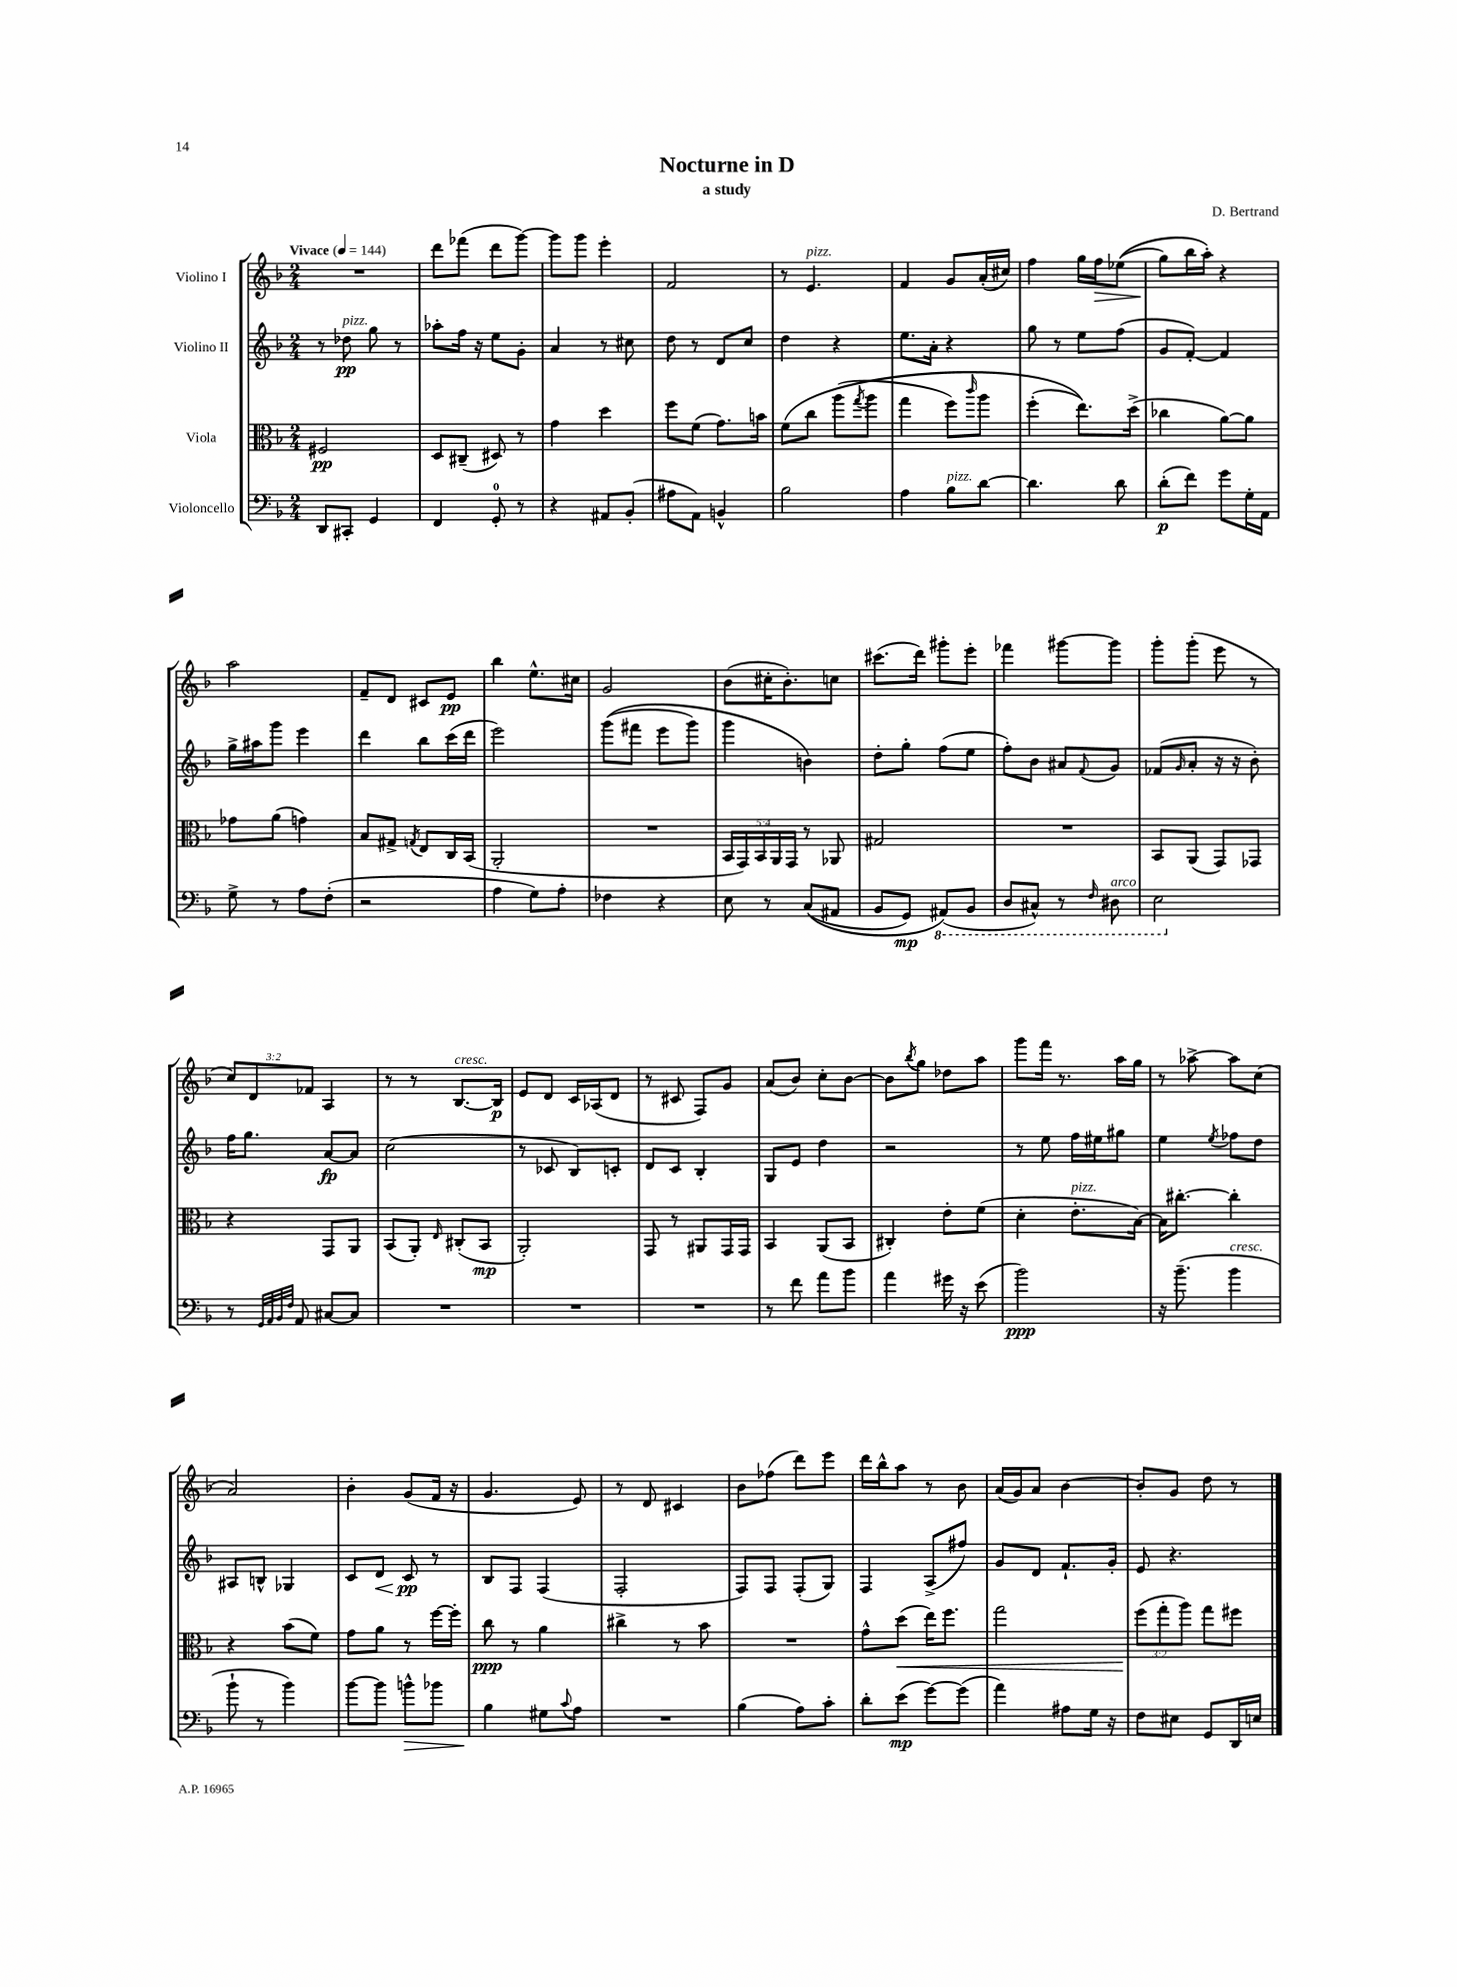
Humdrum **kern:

**kern	**dynam	**kern	**dynam	**kern	**dynam	**kern	**dynam
*part4	*part4	*part3	*part3	*part2	*part2	*part1	*part1
*staff4	*staff4	*staff3	*staff3	*staff2	*staff2	*staff1	*staff1
*I"Violoncello	*	*I"Viola	*	*I"Violino II	*	*I"Violino I	*
*clefF4	*	*clefC3	*	*clefG2	*	*clefG2	*
*k[b-]	*	*k[b-]	*	*k[b-]	*	*k[b-]	*
*M2/4	*	*M2/4	*	*M2/4	*	*M2/4	*
*MM144	*	*MM144	*	*MM144	*	*MM144	*
=1	=1	=1	=1	=1	=1	=1	=1
!	!	!	!	!	!	!LO:TX:a:B:t=Vivace	!
8DD/L	.	2F#X/	pp	8r	.	2r	.
!	!	!	!	!LO:TX:a:i:t=pizz.	!	!	!
8CC#X'/J	.	.	.	8dd-X\	pp	.	.
4GG/	.	.	.	8gg\	.	.	.
.	.	.	.	8r	.	.	.
=2	=2	=2	=2	=2	=2	=2	=2
4FF/	.	8D/L	.	8aa-X'\L	.	8ddd\L	.
.	.	(8C#X~/J	.	16ff\Jk	.	(8fff-X\J	.
.	.	.	.	16r	.	.	.
8GG'/	.	8D#X/)	.	8ee\L	.	8ddd\L	.
8r	.	8r	.	8g'\J	.	[8ggg\J)	.
=3	=3	=3	=3	=3	=3	=3	=3
4r	.	4g\	.	4a/	.	8ggg\L]	.
.	.	.	.	.	.	8ggg\J	.
8AA#X/L	.	4dd\	.	8r	.	4eee'\	.
(8BB-'/J	.	.	.	8cc#X\	.	.	.
=4	=4	=4	=4	=4	=4	=4	=4
8A#X\L	.	8ff\L	.	8dd\	.	2f/	.
8AA\J)	.	(8f\J	.	8r	.	.	.
4BBn^^/	.	8.g\L)	.	8d/L	.	.	.
.	.	.	.	8cc/J	.	.	.
.	.	16bn\Jk	.	.	.	.	.
=5	=5	=5	=5	=5	=5	=5	=5
2B-\	.	(8f\L	.	4dd\	.	8r	.
!	!	!	!	!	!	!LO:TX:a:i:t=pizz.	!
.	.	8cc\J	.	.	.	4.e/	.
.	.	(8aa\L	.	4r	.	.	.
.	.	8qgg/	.	.	.	.	.
.	.	8aa\J	.	.	.	.	.
=6	=6	=6	=6	=6	=6	=6	=6
4A\	.	4gg\	.	8.ee\L	.	4f/	.
.	.	.	.	16a'\Jk	.	.	.
!LO:TX:a:i:t=pizz.	!	!	!	!	!	!	!
8B-\L	.	8ff\L)	.	4r	.	8g/L	.
.	.	16qqccc/	.	.	.	.	.
[8d\J	.	8aa\J	.	.	.	(16a'/L	.
.	.	.	.	.	.	16cc#X/JJ)	.
=7	=7	=7	=7	=7	=7	=7	=7
4.d\]	.	(4ff'\	.	8gg\	.	4ff\	.
.	.	.	.	8r	.	.	.
.	.	8.ee\L))	.	8ee\L	.	16gg\LL	.
!	!	!	!	!	!	!	!LO:HP:b
.	.	.	.	.	.	16ff\J	>
8d\	.	.	.	(8ff\J	.	((8ee-X\J	.
.	.	(16dd^\Jk	.	.	.	.	.
=8	=8	=8	=8	=8	=8	=8	=8
(8d'\L	p	4cc-X\	.	8g/L	.	8gg\L)	.
8f\J)	.	.	.	[8f'/J)	.	16bb-\L	]
.	.	.	.	.	.	16aa'\JJ)	.
8g\L	.	[8a\L)	.	4f/]	.	4r	.
16G'\L	.	8a\J]	.	.	.	.	.
16AA\JJ	.	.	.	.	.	.	.
!!LO:LB:g=z
=9	=9	=9	=9	=9	=9	=9	=9
8G^\	.	8g-X\L	.	16gg^\LL	.	2aa\	.
.	.	.	.	16aa#X\J	.	.	.
8r	.	(8a\J	.	8ggg\J	.	.	.
8A\L	.	4gn\)	.	4eee\	.	.	.
(8F'\J	.	.	.	.	.	.	.
=10	=10	=10	=10	=10	=10	=10	=10
2r	.	8B-/L	.	4ddd\	.	8f~/L	.
.	.	8G#X^/J	.	.	.	8d/J	.
.	.	8qGn/	.	.	.	.	.
.	.	8E/L	.	8bb-\L	.	8c#X/L	.
.	.	16C/L	.	(16ccc\L	.	8e/J	pp
.	.	(16BB-/JJ	.	16ddd\JJ	.	.	.
=11	=11	=11	=11	=11	=11	=11	=11
4A\	.	2AA'/	.	2eee\)	.	4bb-\	.
8G\L)	.	.	.	.	.	8.ee^^\L	.
8A'\J	.	.	.	.	.	.	.
.	.	.	.	.	.	16cc#X\Jk	.
=12	=12	=12	=12	=12	=12	=12	=12
4F-X\	.	2r	.	((8ggg\L	.	2g/	.
.	.	.	.	8fff#X\J	.	.	.
4r	.	.	.	8eee\L	.	.	.
.	.	.	.	8ggg\J)	.	.	.
=13	=13	=13	=13	=13	=13	=13	=13
8E\	.	20BB-/LL	.	4ggg\	.	(8b-\L	.
.	.	20GG/)	.	.	.	.	.
.	.	20BB-/	.	.	.	.	.
8r	.	.	.	.	.	16cc#X'\K	.
.	.	20AA/	.	.	.	.	.
.	.	.	.	.	.	8.b-'\)	.
.	.	20GG/JJ	.	.	.	.	.
((8C/L	.	8r	.	4bn\)	.	.	.
8AA#X/J	.	8AA-X/	.	.	.	8ccn\J	.
=14	=14	=14	=14	=14	=14	=14	=14
8BB-/L	.	2G#X/	.	8dd'\L	.	(8.ccc#X\L	.
8GG/J)	mp	.	.	8gg'\J	.	.	.
.	.	.	.	.	.	16ddd\Jk)	.
*8ba	*	*	*	*	*	*	*
(8AAA#X/L)	.	.	.	(8ff\L	.	8ggg#X'\L	.
8BBB-/J	.	.	.	8ee\J	.	8eee'\J	.
=15	=15	=15	=15	=15	=15	=15	=15
8DD/L	.	2r	.	8ff'\L)	.	4fff-X\	.
8CC#X^^/J)	.	.	.	8b-\J	.	.	.
8r	.	.	.	8a#X/L	.	[8ggg#X\L	.
16qqFF/	.	.	.	8qqf/	.	.	.
!LO:TX:a:i:t=arco	!	!	!	!	!	!	!
8DD#X\	.	.	.	8g/J	.	8ggg#\J]	.
=16	=16	=16	=16	=16	=16	=16	=16
2EE\	.	8BB-/L	.	(8f-X/L	.	8ggg'\L	.
.	.	.	.	16qqg/	.	.	.
.	.	(8AA/J	.	8a'/J	.	(8ggg'\J	.
.	.	8GG/L)	.	16r	.	8eee\	.
.	.	.	.	16r	.	.	.
.	.	8GG-X/J	.	8b-'\)	.	8r	.
!!LO:LB:g=z
=17	=17	=17	=17	=17	=17	=17	=17
*X8ba	*	*	*	*	*	*	*
8r	.	4r	.	16ff\KL	.	12cc/L)	.
.	.	.	.	8.gg\J	.	.	.
.	.	.	.	.	.	12d/	.
32qqGG/LLL	.	.	.	.	.	.	.
32qqAA/	.	.	.	.	.	.	.
32qqBB-/	.	.	.	.	.	.	.
32qqF/JJJ	.	.	.	.	.	.	.
8AA/	.	.	.	.	.	.	.
.	.	.	.	.	.	12f-X/J	.
[8C#X/L	.	8GG/L	.	[8a/L	fp	4A/	.
8C#/J]	.	8AA/J	.	8a/J]	.	.	.
=18	=18	=18	=18	=18	=18	=18	=18
2r	.	(8BB-/L	.	(2cc\	.	8r	.
.	.	8AA'/J)	.	.	.	8r	.
.	.	16qqE/	.	.	.	.	.
!	!	!	!	!	!	!LO:TX:a:i:t=cresc.	!
.	.	(8C#X'/L	.	.	.	[8.B-/L	.
.	.	8BB-/J	mp	.	.	.	.
.	.	.	.	.	.	16B-/Jk]	p
=19	=19	=19	=19	=19	=19	=19	=19
2r	.	2AA'/)	.	8r	.	8e/L	.
.	.	.	.	8c-X/	.	8d/J	.
.	.	.	.	8B-/L)	.	16c/LL	.
.	.	.	.	.	.	(16A-X/J	.
.	.	.	.	8cn'/J	.	8d/J	.
=20	=20	=20	=20	=20	=20	=20	=20
2r	.	8GG/	.	8d/L	.	8r	.
.	.	8r	.	8c/J	.	8c#X/	.
.	.	8AA#X/L	.	4B-'/	.	8F/L)	.
.	.	16GG/L	.	.	.	8g/J	.
.	.	16GG/JJ	.	.	.	.	.
=21	=21	=21	=21	=21	=21	=21	=21
8r	.	4BB-/	.	8G/L	.	(8a/L	.
8f\	.	.	.	8e/J	.	8b-/J)	.
8a\L	.	(8AA/L	.	4dd\	.	8cc'\L	.
8b-\J	.	8BB-/J	.	.	.	[8b-\J	.
=22	=22	=22	=22	=22	=22	=22	=22
4a\	.	4C#X'/)	.	2r	.	8b-\L]	.
.	.	.	.	.	.	8qbb-/	.
.	.	.	.	.	.	8gg\J	.
16g#X\	.	8e'\L	.	.	.	8dd-X\L	.
16r	.	.	.	.	.	.	.
(8e\	.	(8f\J	.	.	.	8aa\J	.
=23	=23	=23	=23	=23	=23	=23	=23
2b-\)	ppp	4d'\	.	8r	.	8ggg\L	.
.	.	.	.	8ee\	.	16fff\Jk	.
.	.	.	.	.	.	8.r	.
!	!	!LO:TX:a:i:t=pizz.	!	!	!	!	!
.	.	8.e'\L	.	16ff\LL	.	.	.
.	.	.	.	16ee#X\J	.	.	.
.	.	.	.	8gg#X\J	.	16aa\LL	.
.	.	[16B-\Jk)	.	.	.	16gg\JJ	.
=24	=24	=24	=24	=24	=24	=24	=24
16r	.	16B-\KL]	.	4ee\	.	8r	.
(8.b-~\	.	[8.cc#X'\J	.	.	.	.	.
.	.	.	.	.	.	[8aa-X^\	.
.	.	.	.	8qee/	.	.	.
!LO:TX:a:i:t=cresc.	!	!	!	!	!	!	!
4b-\	.	4cc#'\]	.	8ff-X\L	.	8aa-\L]	.
.	.	.	.	8dd\J	.	(8cc\J	.
!!LO:LB:g=z
=25	=25	=25	=25	=25	=25	=25	=25
8b-`\	.	4r	.	8A#X/L	.	2a/)	.
8r	.	.	.	8Bn^^/J	.	.	.
4b-\)	.	(8b-\L	.	4G-X/	.	.	.
.	.	8f\J)	.	.	.	.	.
=26	=26	=26	=26	=26	=26	=26	=26
[8b-\L	.	8g\L	.	8c/L	.	4b-'\	.
!	!	!	!	!	!LO:HP:b	!	!
8b-\J]	.	8a\J	.	8d/J	<	.	.
!	!LO:HP:b	!	!	!	!	!	!
8bn^^\L	>	8r	.	8c/	pp	(8g/L	.
8b-X\J	.	[16ff\LL	.	8r	[	16f/Jk	.
.	.	16ff'\JJ]	.	.	.	16r	.
=27	=27	=27	=27	=27	=27	=27	=27
4B-\	.	8cc\	ppp	8B-/L	.	4.g/	.
.	.	8r	.	8F/J	.	.	.
8G#X\L	]	4a\	.	(4F/	.	.	.
8qqc/	.	.	.	.	.	.	.
8A\J	.	.	.	.	.	8e/)	.
=28	=28	=28	=28	=28	=28	=28	=28
2r	.	4cc#X^\	.	2F'/	.	8r	.
.	.	.	.	.	.	8d/	.
.	.	8r	.	.	.	4c#X/	.
.	.	8b-\	.	.	.	.	.
=29	=29	=29	=29	=29	=29	=29	=29
(4B-\	.	2r	.	8F/L)	.	8b-\L	.
.	.	.	.	8F/J	.	(8ff-X\J	.
8A\L)	.	.	.	(8F'/L	.	8ddd\L)	.
8c'\J	.	.	.	8G/J)	.	8eee\J	.
=30	=30	=30	=30	=30	=30	=30	=30
8d'\L	.	8g^^\L	.	4F/	.	16ddd\LL	.
.	.	.	.	.	.	16bb-^^\J	.
!	!	!	!LO:HP:b	!	!	!	!
(8e\J	mp	(8dd\J	<	.	.	8aa\J	.
[8g\L)	.	16ee\KL)	.	(8A^/L	.	8r	.
.	.	8.ff\J	.	.	.	.	.
(8g\J]	.	.	.	8ff#X/J)	.	8b-\	.
=31	=31	=31	=31	=31	=31	=31	=31
4a\)	.	2gg\	.	8g/L	.	(16a/LL	.
.	.	.	.	.	.	16g/J)	.
.	.	.	.	8d/J	.	8a/J	.
8A#X\L	.	.	.	8.f`/L	.	[4b-\	.
16G\Jk	.	.	.	.	.	.	.
16r	.	.	.	16g'/Jk	.	.	.
=32	=32	=32	=32	=32	=32	=32	=32
8F\L	.	(12ff\L	.	8e/	.	8b-'/L]	.
.	.	12gg'\	[	.	.	.	.
8E#X\J	.	.	.	4.r	.	8g/J	.
.	.	12aa\J)	.	.	.	.	.
8GG/L	.	8gg\L	.	.	.	8dd\	.
16DD/L	.	8ff#X\J	.	.	.	8r	.
16En/JJ	.	.	.	.	.	.	.
==	==	==	==	==	==	==	==
*-	*-	*-	*-	*-	*-	*-	*-
